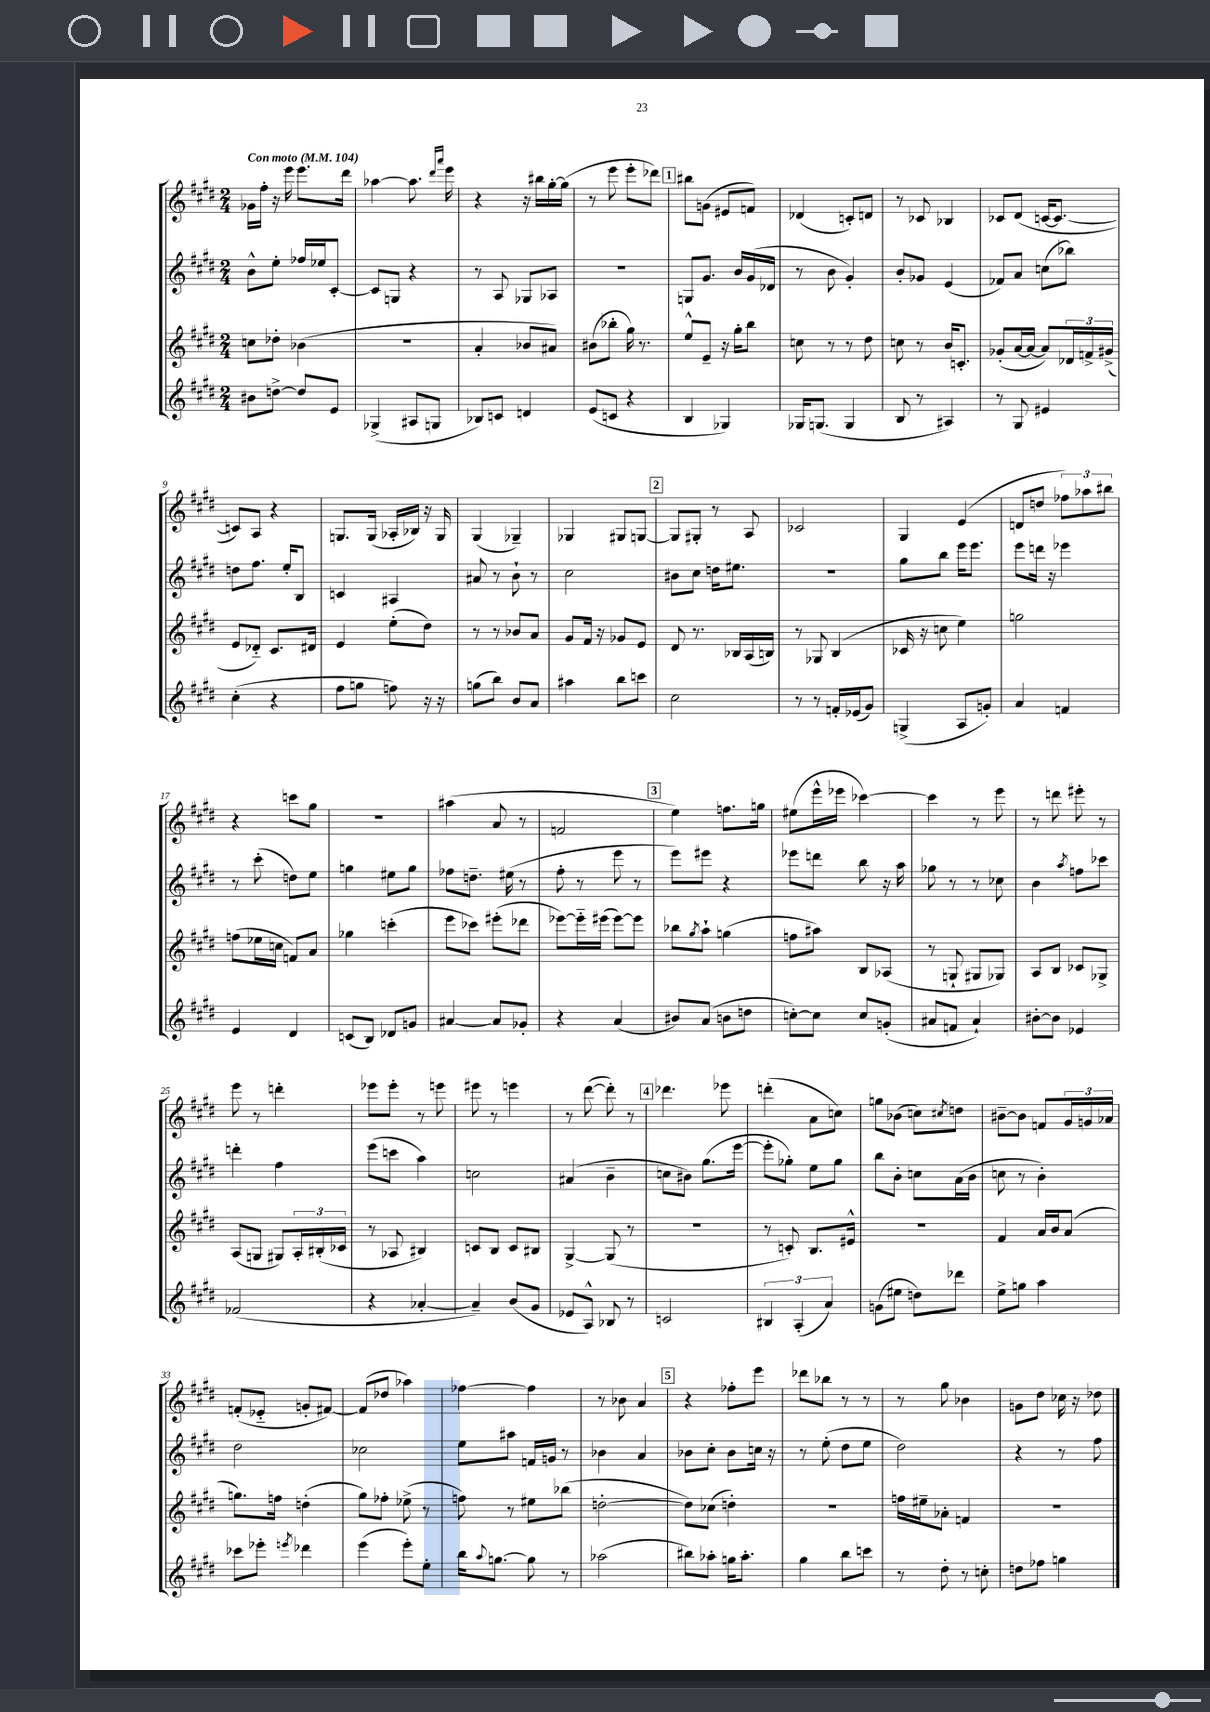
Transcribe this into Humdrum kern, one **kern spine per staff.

**kern	**kern	**kern	**kern
*staff4	*staff3	*staff2	*staff1
*clefG2	*clefG2	*clefG2	*clefG2
*k[f#c#g#d#]	*k[f#c#g#d#]	*k[f#c#g#d#]	*k[f#c#g#d#]
*M2/4	*M2/4	*M2/4	*M2/4
*MM104	*MM104	*MM104	*MM104
8b#	8cc	8b^^	16g-
.	.	.	16ff#'
[8dd^	8dd-'	8ee'	16r
.	.	.	16eee
8dd]	(4b-	16ff-	8.eee
.	.	16ee-	.
8e	.	[8c#'	.
.	.	.	16ddd#
=	=	=	=
(4G-^	2r	8c#]	[4aa-
.	.	8G	.
8A#	.	4r	8.aa-]
8G	.	.	.
.	.	.	16qqddd#
.	.	.	16qqaaa
.	.	.	16eee
=	=	=	=
8B-)	4a'	8r	4r
8c	.	8A	.
4d	8b-	8G-	16r
.	.	.	16bb#
.	8a#)	8A-	[16gg#'
.	.	.	(16gg#]
=	=	=	=
(8e	(8b#	2r	8r
8c	8bb-'	.	8eee
4r	16gg#)	.	8eee'
.	8.r	.	.
.	.	.	8ddd-)
=	=	=	=
4B	8ee^^	8G	8bb#
.	8e~	8.g#	(8g
4G-)	16r	.	8e#
.	16gg#'	16b	.
.	8bb	(16g#	8f)
.	.	16d-	.
=	=	=	=
16G-	8cc	8r	(4d-
(8.G	.	.	.
.	8r	8b	.
4G	8r	4g#')	8c')
.	8dd#	.	8d
=	=	=	=
8B	8cc	8b'	8r
8r	8r	8g-	8c-
4A#)	16b	(4e	4B-
.	8.c'	.	.
=	=	=	=
8r	(8g-'	8f-)	8c-
8G#	[16a	8a	(8d#
.	16a_	.	.
4e#	8a])	(8cc	[16c
.	.	.	8.c_
.	24d-	8bb-)	.
.	24f^	.	.
.	(24g#^	.	.
=	=	=	=
(4cc#'	8e	8dd	8c])
.	8d-'~)	8.ff#	8A
4r	8.c#	.	4r
.	.	16ee'	.
.	.	8B	.
.	16d#	.	.
=	=	=	=
8ff#	4e	4c	8.G
8gg	.	.	.
.	.	.	(16G
8ff)	(8ee'	4A#	16A-'
.	.	.	16B-)
16r	8dd#)	.	16r
16r	.	.	16G
=	=	=	=
(8gg	8r	8a#	(4G#
8bb)	8r	8r	.
8b	8b-	8b`	4G-~)
8a	8a	8r	.
=	=	=	=
4aa#	8g#	2cc#	4G-
.	16f#	.	.
.	16r	.	.
8bb	8g-	.	8G#
8ccc	8e	.	[8G
=	=	=	=
2cc#	8d#	8b#	8G]
.	8.r	8cc#	8G#'
.	.	16dd	8r
.	16B-	8.ee#	.
.	(16A	.	8A
.	16B)	.	.
=	=	=	=
8r	8r	2r	2c-
8r	8G-	.	.
16f'	(4B	.	.
(16e-	.	.	.
8g#)	.	.	.
=	=	=	=
(4G^	16c-	8gg#	4G#
.	16r	.	.
.	8cc	8bb	.
8A	4ee)	16eee	(4e
.	.	8.eee	.
8g')	.	.	.
=	=	=	=
4a	2gg	8eee	8d
.	.	16ddd	8dd
.	.	16r	.
4f	.	4eee-	12ff-)
.	.	.	12aa-
.	.	.	12bb#
=	=	=	=
4e	(8ff	8r	4r
.	16ee-	(8ccc#'	.
.	16cc	.	.
4d#	8f)	8dd)	8ccc
.	8a	8ee	8gg#
=	=	=	=
(8c	4gg-	4gg	2r
8B)	.	.	.
8d-	(4ccc'	8ee#	.
8g	.	8gg	.
=	=	=	=
[4a#	8eee	8ff-	(4aa#
.	8ccc-)	8.dd~	.
8a#]	(8eee#'	.	8a
.	.	(16ee#	.
8g-'	8ddd-	8r	8r
=	=	=	=
4r	[8eee-)	8ff#'	2f
.	16eee-'~]	8r	.
.	(16eee#	.	.
(4a	[8eee#)	8eee	.
.	8eee#]	8r	.
=	=	=	=
8b#)	8bb-	8eee)	4ee)
.	8qgg#	.	.
(8a	8aa`	8eee#	.
8b	(4gg	4r	8.ff
8dd	.	.	.
.	.	.	16gg
=	=	=	=
[8cc')	8ff	8eee-	(8ee#
8cc]	8aa#)	8ddd	16eee^^
.	.	.	16eee-
8cc	8B	8bb	[4ccc-)
(8g'	(8A-	16r	.
.	.	16aa	.
=	=	=	=
8a#	8r	8gg-	4ccc-]
8f	8G`	8r	.
4a#`)	8G#	8r	8r
.	8G-)	8cc-	8eee
=	=	=	=
[8b#'	8A	4b	8r
8b#]	8B	.	8ddd
.	.	8qaa	.
4e-	8c-	8ff	8eee#'
.	8G-^	8ccc-	8r
=	=	=	=
(2f-	(8A	4ddd'	8eee
.	8G	.	8r
.	8G#)	4ff#	4ddd'
.	24A'	.	.
.	(24B#'	.	.
.	24c-	.	.
=	=	=	=
4r	8r	(8eee	8eee-
.	8A-	8ccc	8eee-'
[4a-'	4B#)	4aa)	8r
.	.	.	8eee
=	=	=	=
4a-~])	8c	2cc	8eee#
.	8B	.	8r
(8b	8c	.	4eee
8g#	8B#	.	.
=	=	=	=
8e-	[4G#^	(4a#	8r
8A^^)	.	.	([8ddd#
8B-	(8G#]	4b~	8ddd#'])
8r	8r	.	8r
=	=	=	=
2c	2r	8cc	4.ddd-
.	.	8b#)	.
.	.	(8.gg#	.
.	.	.	8eee-
.	.	[16eee	.
=	=	=	=
6B#	8r	8eee']	(4ddd'
.	8c')	8gg-')	.
(6A'	.	.	.
.	8.B	8ee	8a
6a)	.	.	.
.	.	8gg-	8cc)
.	16e#^^	.	.
=	=	=	=
(8g	2r	8bb	8gg
8ee#	.	8b'	(8b-
8dd)	.	8cc	8cc)
.	.	.	8qcc#
8ddd-	.	(16a	8dd
.	.	16b	.
=	=	=	=
8ee^	4f#	8cc	[8b#~
8gg	.	8r	8b#]
4aa	16a	4b')	8f
.	16b	.	.
.	(8a	.	24g#
.	.	.	24g
.	.	.	24a-
=	=	=	=
8ccc-	8.gg)	2dd#	(8f'
8eee-'	.	.	8e-'~
.	16ff	.	.
8qeee	.	.	.
4ddd-	(4dd'	.	8g'
.	.	.	[8f#)
=	=	=	=
(4eee	8gg#)	2cc-	(8f#]
.	8ff-'	.	8dd-
8eee')	(8ee-^	.	4aa-)
8ee'	8r	.	.
=	=	=	=
16bb	8ff)	8ee	[4ff-
8qqaa	.	.	.
[8.gg	.	.	.
.	8r	8aa#	.
8gg]	8ee#	16f	4ff-]
.	.	16g	.
8r	(8bb-	8r	.
=	=	=	=
(2aa-	[2dd'	4b-	8r
.	.	.	8b-
.	.	4a	4a
=	=	=	=
8bb#)	8dd])	8b-	4r
8aa-'	(8cc-	8cc#'	.
16gg	4dd')	8b-	8ff-'
8.aa-'	.	.	.
.	.	16cc	8eee
.	.	16r	.
=	=	=	=
4gg#	2r	8r	8ddd-
.	.	(8ee'	8bb-
8bb	.	8dd#	8r
8ccc	.	8ee	8r
=	=	=	=
8r	16ff	2dd#)	8r
.	16ee#~	.	.
8dd#'	8a-'	.	8gg#
8r	4f	.	4b-
8cc'	.	.	.
=	=	=	=
8dd	2r	4r	8g
8ff-	.	.	8dd#
4gg	.	8r	16cc-
.	.	.	16r
.	.	8ff#	8dd-
==	==	==	==
*-	*-	*-	*-
